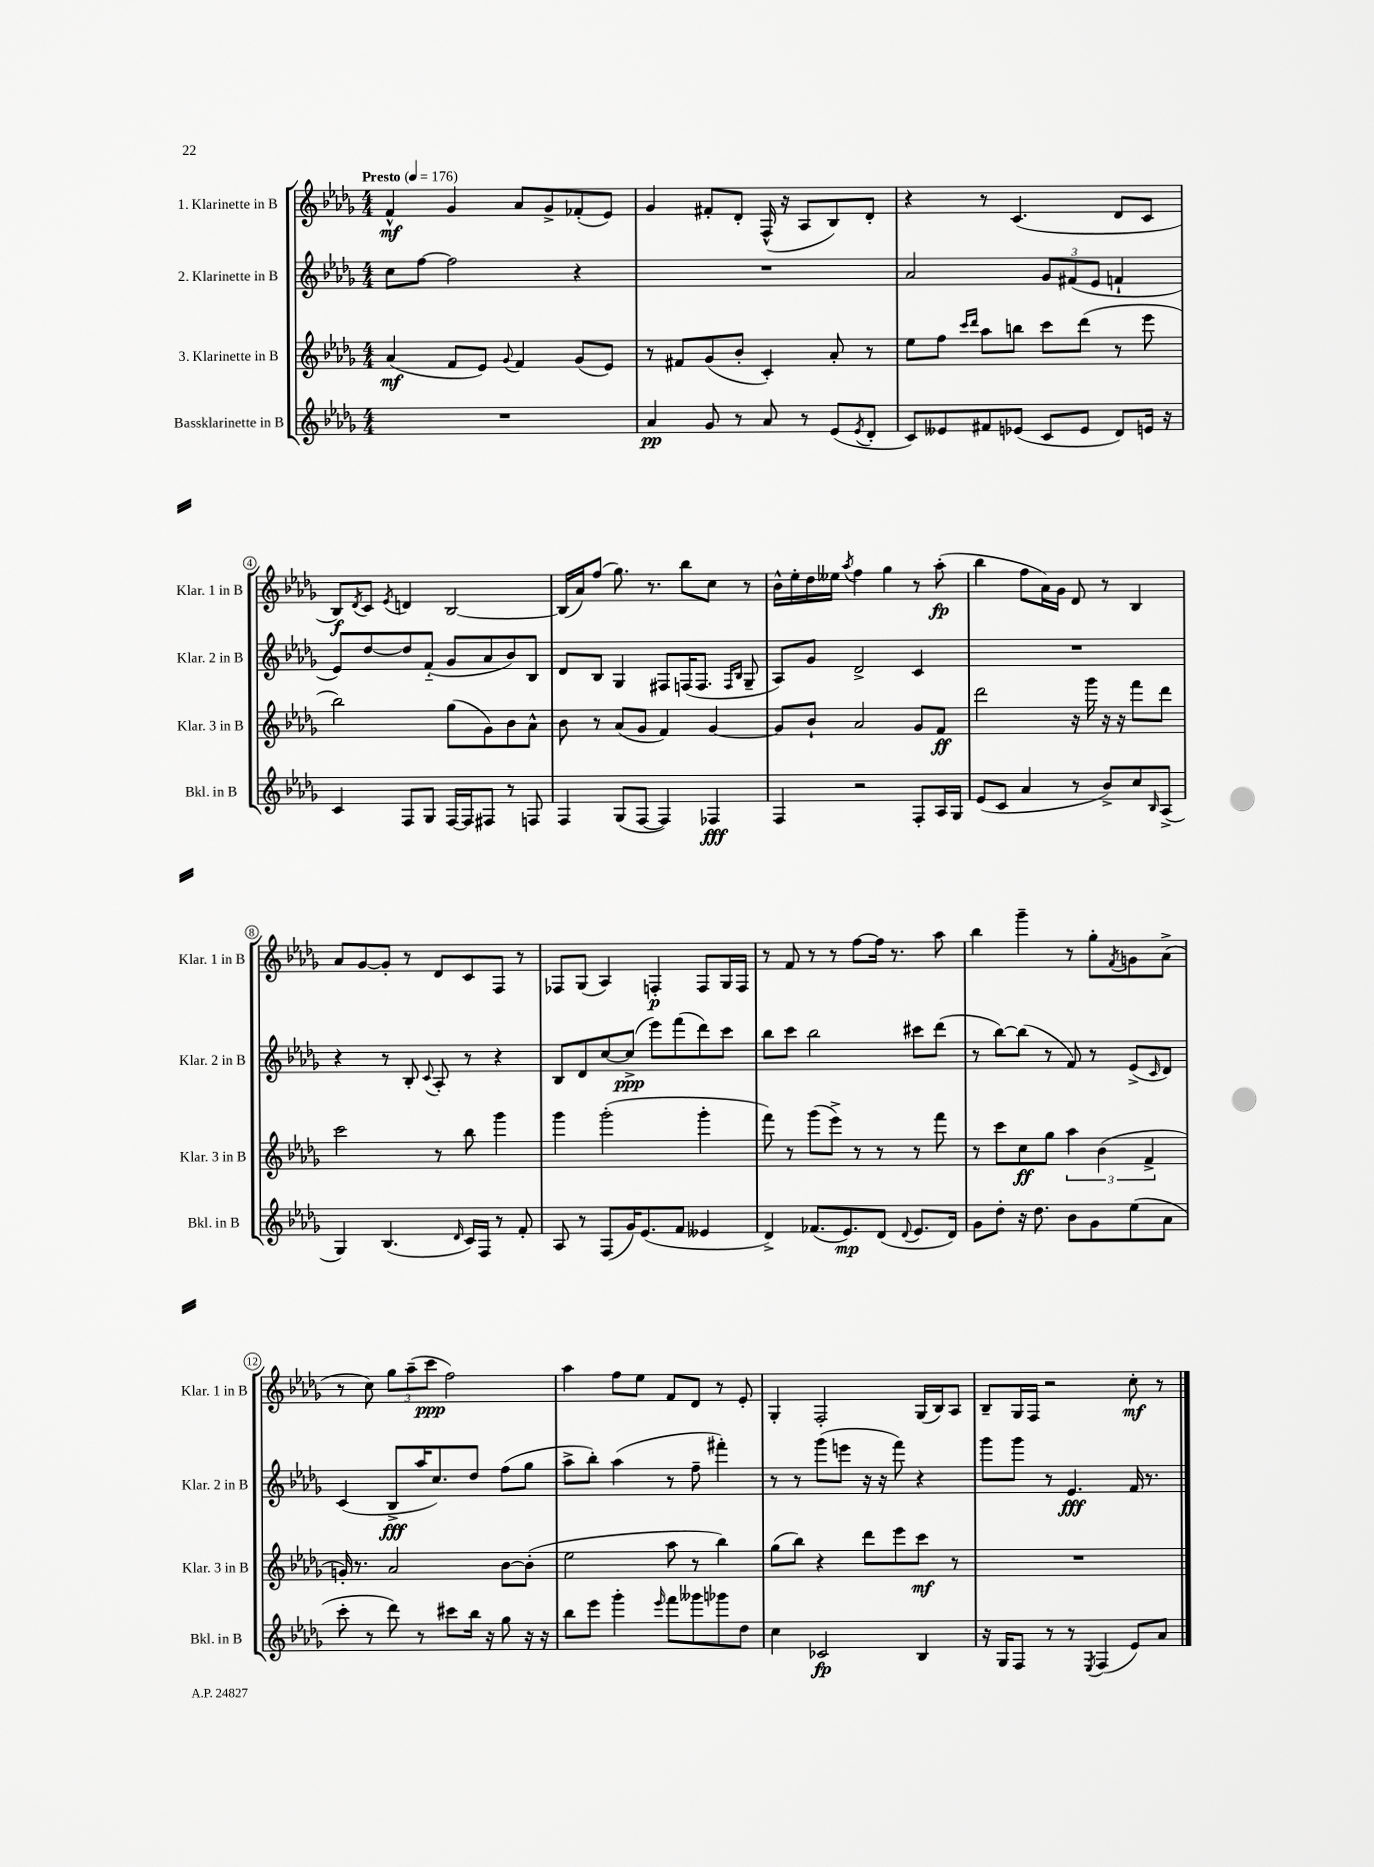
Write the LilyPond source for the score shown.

<<
\new StaffGroup <<
\new Staff = "s0" \with { instrumentName = "1. Klarinette in B" shortInstrumentName = "Klar. 1 in B" } {
    \clef treble \key des \major \numericTimeSignature \time 4/4 \tempo "Presto" 4 = 176
    f'4-^\mf ges'4 aes'8 ges'8-> fes'8-.( ees'8) |
    ges'4 fis'8-. des'8-. f16-^( r16 aes8 bes8) des'8-. |
    r4 r8 c'4.( des'8 c'8 |
    bes8\f) \acciaccatura { des'8 } c'8 \acciaccatura { ees'8 } d'4 bes2~ |
    bes16( aes'16) f''8( ges''8.) r8. bes''8 c''8 r8 |
    bes'16-^ ees''16-. des''16 eeses''16 \acciaccatura { aes''8 } f''4 ges''4 r8 aes''8-.\fp( |
    bes''4 f''8 aes'16) ges'16 des'8 r8 bes4 |
    aes'8 ges'8~ ges'8-. r8 des'8 c'8 f8 r8 |
    fes8 ges8( aes4) f4-.\p f8 ges16 f16 |
    r8 f'8 r8 r8 f''8~ f''16 r8. aes''8 |
    bes''4 ges'''4-- r8 ges''8-. \acciaccatura { f'8 } g'8 aes'8->( |
    r8 c''8) \tuplet 3/2 { ges''8 aes''8--( c'''8\ppp } f''2) |
    aes''4 f''8 ees''8 f'8 des'8 r8 ees'8-. |
    ges4-. f2-. ges16( bes16) aes8 |
    bes8-- ges16 f16 r2 c''8-.\mf r8 \bar "|." |
}
\new Staff = "s1" \with { instrumentName = "2. Klarinette in B" shortInstrumentName = "Klar. 2 in B" } {
    \clef treble \key des \major \numericTimeSignature \time 4/4
    c''8 f''8~ f''2 r4 |
    R1 |
    aes'2 \tuplet 3/2 { ges'8 fis'8( ees'8 } f'4-! |
    ees'8) des''8~ des''8 f'8-_( ges'8 aes'8 bes'8) bes8 |
    des'8 bes8 ges4 fis8 f16( f8. \grace { f16 bes16 } ges8-- |
    aes8) ges'8 des'2-> c'4 |
    R1 |
    r4 r8 bes8-. \appoggiatura { c'8 } aes8-. r8 r4 |
    bes8 des'8 c''8~ c''8->\ppp( ees'''8) f'''8( des'''8) c'''8 |
    bes''8 c'''8 bes''2 cis'''8 des'''8( |
    r8 bes''8~) bes''8( r8 f'8) r8 ees'8->( \grace { c'16 } des'8) |
    c'4( bes8->\fff aes''16 c''8.) des''8 f''8( ges''8 |
    aes''8-> bes''8-.) aes''4( r8 f''8-- fis'''4-.) |
    r8 r8 ges'''8( e'''8 r16 r16 f'''8) r4 |
    ges'''8 ges'''8 r8 ees'4.\fff f'16 r8. \bar "|." |
}
\new Staff = "s2" \with { instrumentName = "3. Klarinette in B" shortInstrumentName = "Klar. 3 in B" } {
    \clef treble \key des \major \numericTimeSignature \time 4/4
    aes'4\mf( f'8 ees'8) \appoggiatura { ges'8 } f'4 ges'8( ees'8) |
    r8 fis'8 ges'8( bes'8-. c'4-.) aes'8-. r8 |
    ees''8 f''8 \grace { c'''16 des'''16 } aes''8 b''8 c'''8 des'''8( r8 ees'''8 |
    bes''2) ges''8( ges'8) bes'8 aes'8-^ |
    bes'8 r8 aes'8( ges'8 f'4) ges'4~ |
    ges'8 bes'8-! aes'2 ges'8 f'8\ff |
    des'''2 r16 ges'''16 r16 r16 f'''8 des'''8 |
    c'''2 r8 bes''8 ges'''4 |
    ges'''4 ges'''2-.( ges'''4-. |
    f'''8) r8 ges'''8( ees'''8->) r8 r8 r8 f'''8 |
    r8 c'''8 c''8\ff ges''8 \tuplet 3/2 { aes''4 bes'4( f'4-> } |
    g'16-.) r8. aes'2 bes'8~ bes'8-.( |
    ees''2 aes''8 r8 bes''4) |
    ges''8( bes''8) r4 des'''8 ees'''8 c'''8\mf r8 |
    R1 \bar "|." |
}
\new Staff = "s3" \with { instrumentName = "Bassklarinette in B" shortInstrumentName = "Bkl. in B" } {
    \clef treble \key des \major \numericTimeSignature \time 4/4
    R1 |
    aes'4\pp ges'8 r8 aes'8 r8 ees'8( \acciaccatura { ees'8 } des'8-. |
    c'8) eeses'8 fis'8 ees'8( c'8 ees'8 des'8) e'16 r16 |
    c'4 f8 ges8 f16~ f16 fis8 r8 f8 |
    f4 ges8( f8~ f4) fes4\fff |
    f4 r2 f8-. aes16 ges16 |
    ees'8( c'8 aes'4 r8 bes'8->) c''8 \grace { bes16 } aes8->( |
    ges4) bes4.( \grace { des'16 } c'16) f16 r8 f'8-. |
    aes8 r8 f8( ges'16) ees'8.( f'8 eeses'4 |
    des'4->) fes'8.( ees'8.\mp) des'8( \appoggiatura { des'8 } ees'8. des'16) |
    ges'8 des''8-. r16 des''8. bes'8 ges'8 ees''8( aes'8 |
    c'''8-. r8 des'''8) r8 cis'''8 bes''16 r16 ges''8 r16 r16 |
    bes''8 ees'''8 ges'''4-. \grace { ees'''16 } f'''8 geses'''8 ges'''8 des''8 |
    c''4 ces'2\fp bes4 |
    r16 ges16 f8 r8 r8 \acciaccatura { ees8 } f4( ees'8) aes'8 \bar "|." |
}
>>
>>
\layout { \context { \Score \override BarNumber.stencil = #(make-stencil-circler 0.1 0.3 ly:text-interface::print) } }
